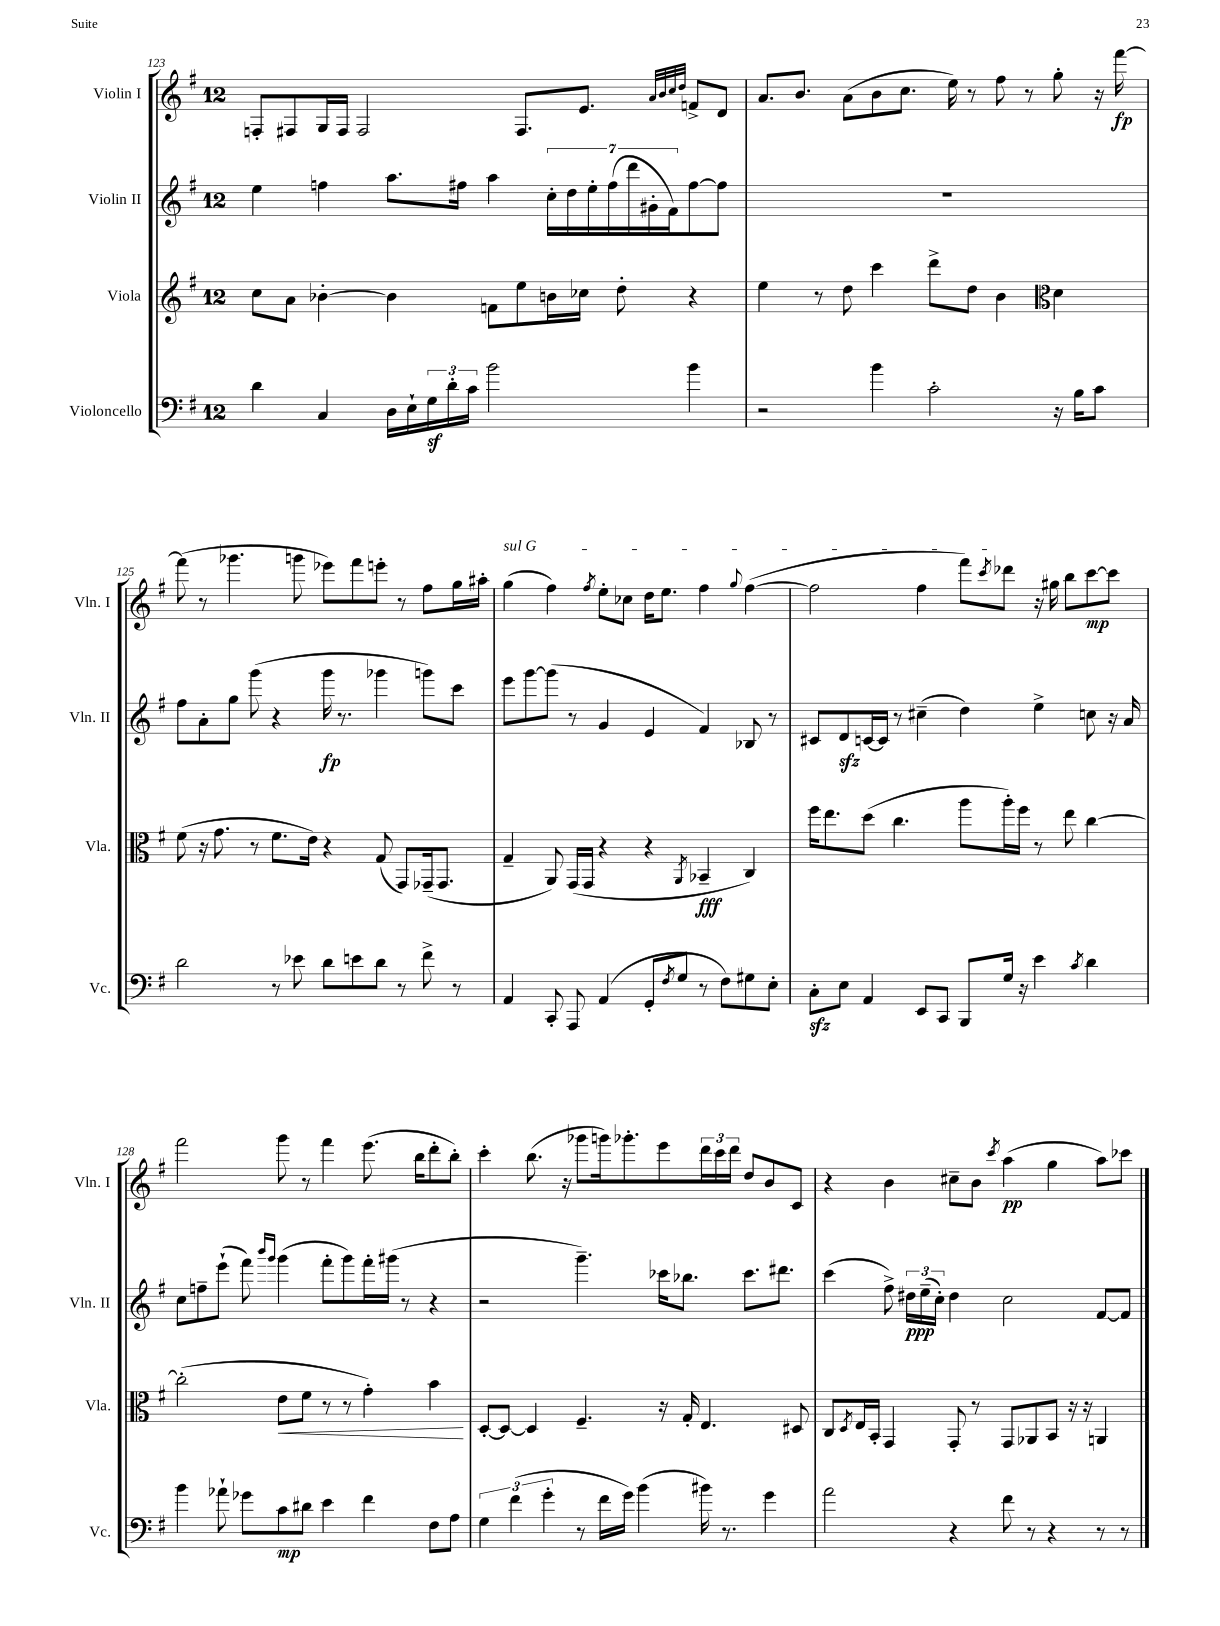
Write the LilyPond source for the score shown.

<<
\new StaffGroup <<
\new Staff = "s0" \with { instrumentName = "Violin I" shortInstrumentName = "Vln. I" } {
    \clef treble \key g \major \once \override Staff.TimeSignature.style = #'single-digit \time 12/8
    f8-. fis8 g16 fis16 fis2 fis8. e'8. \grace { a'32 b'32 c''32 d''32 } f'8-> d'8 |
    a'8. b'8. a'8( b'8 c''8. e''16) r8 fis''8 r8 g''8-. r16 fis'''16~\fp |
    fis'''8( r8 ges'''4. g'''8 ees'''8) fis'''8 e'''8-. r8 fis''8 g''16 ais''16-. |
    \once \override TextSpanner.bound-details.left.text = \markup { \italic "sul G" } g''4\startTextSpan( fis''4) \acciaccatura { fis''8 } e''8-. ces''8 d''16 e''8. fis''4 \appoggiatura { g''8 } fis''4~( |
    fis''2 fis''4 fis'''8) \acciaccatura { c'''8 } des'''8\stopTextSpan r16 gis''16 b''8 c'''8~\mp c'''8 |
    fis'''2 g'''8 r8 fis'''4 e'''8.( b''16 d'''8-. b''8-.) |
    c'''4-. b''8.( r16 ges'''8 g'''16) ges'''8.-. e'''8 \tuplet 3/2 { d'''16 c'''16 d'''16 } d''8 b'8 c'8 |
    r4 b'4 cis''8-- b'8 \acciaccatura { c'''8 } a''4\pp( g''4 a''8) ces'''8 \bar "|." |
}
\new Staff = "s1" \with { instrumentName = "Violin II" shortInstrumentName = "Vln. II" } {
    \clef treble \key g \major \once \override Staff.TimeSignature.style = #'single-digit \time 12/8
    e''4 f''4 a''8. fis''16 a''4 \tuplet 7/4 { c''16-. d''16 e''16-. fis''16( d'''16 gis'16-. fis'16) } fis''8~ fis''8 |
    R1. |
    fis''8 a'8-. g''8 g'''8( r4 g'''16\fp r8. ges'''4 g'''8) c'''8 |
    e'''8 g'''8~ g'''8( r8 g'4 e'4 fis'4) bes8 r8 |
    cis'8 d'8\sfz c'16~ c'16 r8 cis''4--( d''4) e''4-> c''8 r16 a'16 |
    c''8 f''8-- e'''8-!( fis'''8) \grace { b'''16 g'''16 } g'''4( fis'''8-. g'''8) fis'''16-. gis'''16( r8 r4 |
    r2 g'''4.--) ces'''16 bes''8. ces'''8. dis'''8. |
    c'''4( fis''8->) \tuplet 3/2 { dis''16\ppp e''16--( c''16-.) } dis''4 c''2 fis'8~ fis'8 \bar "|." |
}
\new Staff = "s2" \with { instrumentName = "Viola" shortInstrumentName = "Vla." } {
    \clef treble \key g \major \once \override Staff.TimeSignature.style = #'single-digit \time 12/8
    c''8 a'8 bes'4~-. bes'4 f'8 e''8 b'16 ces''16 d''8-. r4 |
    e''4 r8 d''8 c'''4 d'''8-> d''8 b'4 \clef alto d'4 |
    fis'8( r16 g'8. r8 fis'8. e'16) r4 g8( g,8) ges,16--( ges,8. |
    g4-- a,8) g,16( g,16 r4 r4 \acciaccatura { a,8 } bes,4--\fff c4) |
    fis''16 e''8. d''8( c''4. a''8 a''16-.) fis''16 r8 e''8 c''4~ |
    c''2-.( e'8\< fis'8 r8 r8 g'4-.) b'4\! |
    d8~-. d8~ d4 fis4.-- r16 g16-. e4. dis8 |
    c8 \acciaccatura { d8 } e16 b,16-. g,4 g,8-. r8 g,8 aes,8 b,8 r16 r16 a,4 \bar "|." |
}
\new Staff = "s3" \with { instrumentName = "Violoncello" shortInstrumentName = "Vc." } {
    \clef bass \key g \major \once \override Staff.TimeSignature.style = #'single-digit \time 12/8
    d'4 c4 d16 e16-! \tuplet 3/2 { g16\sf d'16-. c'16 } b'2 b'4 |
    r2 b'4 c'2-. r16 b16 c'8 |
    d'2 r8 ees'8 d'8 e'8 d'8 r8 fis'8-> r8 |
    a,4 c,8-. a,,8 a,4( g,8-. \acciaccatura { fis8 } g8 r8 fis8) gis8 e8-. |
    c8-.\sfz e8 a,4 e,8 c,8 b,,8 g16 r16 e'4 \acciaccatura { c'8 } d'4 |
    b'4 aes'8-! ges'8 c'8\mp dis'8 e'4 fis'4 fis8 a8 |
    \tuplet 3/2 { g4 fis'4( g'4-. } r8 fis'16 g'16) b'4( bis'16) r8. g'4 |
    a'2 r4 fis'8 r8 r4 r8 r8 \bar "|." |
}
>>
>>
\layout { \context { \Score currentBarNumber = #123 } }
